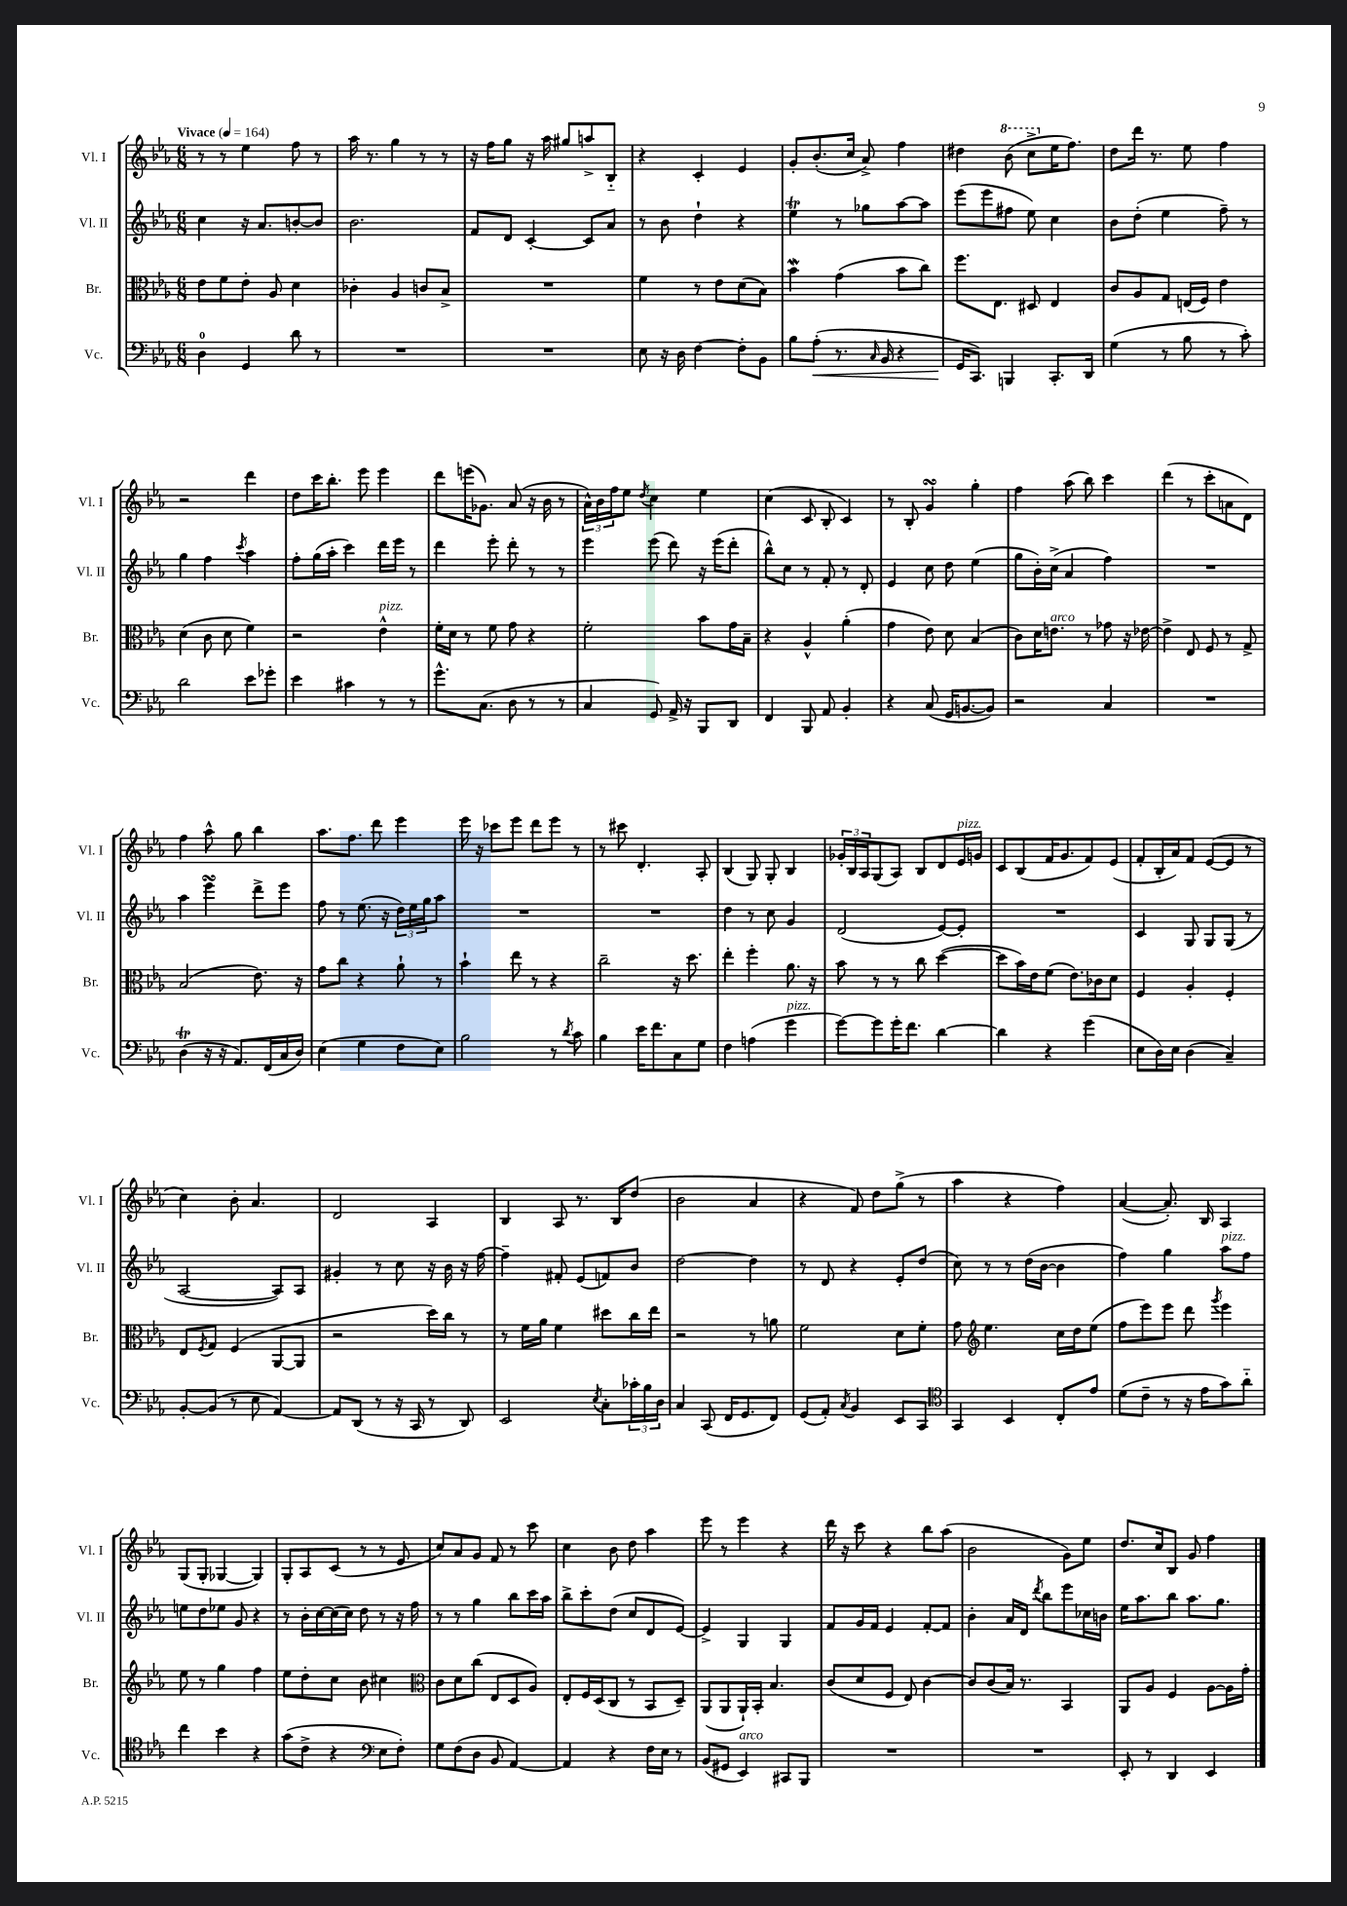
<<
\new StaffGroup <<
\new Staff = "s0" \with { instrumentName = "Vl. I" shortInstrumentName = "Vl. I" } {
    \clef treble \key ees \major \numericTimeSignature \time 6/8 \tempo "Vivace" 4 = 164
    r8 r8 ees''4 f''8 r8 |
    aes''16 r8. g''4 r8 r8 |
    r16 f''16 g''8 r16 aes''16 gis''8 a''8-> bes8-_ |
    r4 c'4-. ees'4 |
    g'8-. bes'8.-.( c''16 aes'8->) f''4 |
    dis''4 \ottava #1 bes''8( c'''8-> \ottava #0 ees''16 f''8.) |
    d''8 d'''16 r8. ees''8 f''4 |
    r2 d'''4 |
    d''8 c'''16 bes''8.-. ees'''8 ees'''4 |
    d'''8 e'''16( ges'8.) aes'8( r16 bes'16 r8 |
    \tuplet 3/2 { aes'16-^) bes'16 f''16 } ees''8 \acciaccatura { d''8 } c''4 ees''4 |
    c''4( c'8 bes8-. c'4) |
    r8 bes8-. g'4\turn g''4-. |
    f''4 aes''8( bes''8) c'''4 |
    d'''4( r8 c'''8-. a'8 d'8) |
    f''4 aes''8-^ g''8 bes''4 |
    aes''8. f''8. d'''8 ees'''4 |
    ees'''16 r16 ces'''8 ees'''8 d'''8 ees'''8 r8 |
    r8 cis'''8 d'4.-. aes8-. |
    bes4( g8) g8-. bes4 |
    \tuplet 3/2 { ges'16-. bes16 aes16 } g8( aes8) bes8 d'8 ees'16^\markup { \italic "pizz." } g'16 |
    c'8 bes8( f'16 g'8. f'8) ees'8( |
    f'8-. bes16-. aes'16) f'8 ees'8~( ees'8 r8 |
    c''4) bes'8-. aes'4. |
    d'2 aes4 |
    bes4 aes8 r8. bes16 d''8( |
    bes'2 aes'4 |
    r4 f'8) d''8 g''8->( r8 |
    aes''4 r4 f''4) |
    aes'4~( aes'8.-.) bes16 aes4 |
    g8( g8-. ges4~ ges4) |
    g8-. aes8 c'8( r8 r8 ees'8 |
    c''8) aes'8 g'8 f'8 r8 c'''8 |
    c''4 bes'8 d''8 aes''4 |
    ees'''8 r8 ees'''4 r4 |
    d'''16 r16 c'''8 r4 bes''8 aes''8( |
    bes'2 g'8) ees''8 |
    d''8. c''16 bes8 g'8 f''4 \bar "|." |
}
\new Staff = "s1" \with { instrumentName = "Vl. II" shortInstrumentName = "Vl. II" } {
    \clef treble \key ees \major \numericTimeSignature \time 6/8
    c''4 r16 aes'8. b'8~-. b'8 |
    bes'2. |
    f'8 d'8 c'4~-. c'8 aes'8 |
    r8 bes'8 d''4-! r4 |
    ees''4\trill r8 ges''8 aes''8~ aes''8 |
    ees'''8( ees'''8 fis''8 ees''8) c''4 |
    bes'8 d''8-.( ees''4 f''8--) r8 |
    g''4 f''4 \acciaccatura { c'''8 } aes''4 |
    f''8-. g''16( aes''16-. c'''4) d'''16 ees'''16 r8 |
    d'''4 ees'''8-. d'''8-. r8 r8 |
    ees'''4 ees'''8( d'''8) r16 ees'''16( d'''8-. |
    bes''8-^) c''8 r8 f'8-. r8 d'8-. |
    ees'4 c''8 d''8 ees''4( |
    g''8 bes'16-.) c''16->( aes'4 f''4) |
    R2. |
    aes''4 ees'''4\turn d'''8-> ees'''8 |
    f''8 r8 ees''8.( r16 \tuplet 3/2 { d''16) ees''16 g''16 } aes''8 |
    R2. |
    R2. |
    d''4 r8 c''8 g'4 |
    d'2( ees'8~) ees'8-. |
    R2. |
    c'4 g8 g8 g8( r8 |
    aes2~ aes8) aes8 |
    gis'4-. r8 c''8 r16 bes'16 r16 f''16~ |
    f''4-- fis'8-. ees'8( f'8) bes'8 |
    d''2~ d''4 |
    r8 d'8 r4 ees'8-. d''8( |
    c''8) r8 r8 d''16( bes'16~ bes'4 |
    f''4) g''4 aes''8^\markup { \italic "pizz." } f''8 |
    e''8 d''8 ees''8 g'8 r4 |
    r8 bes'16-. c''16~ c''16( c''16) d''8 r8 r16 f''16 |
    r8 r8 g''4 bes''8 c'''16 aes''16 |
    bes''8-> c'''8-. d''8( c''8 d'8 ees'8~) |
    ees'4-> g4 g4 |
    f'8 g'16 f'16 ees'4 f'8~-. f'8 |
    bes'4-. aes'16 d'16 \acciaccatura { d'''8 } bes''8 ees'''8 ces''16 b'16 |
    ees''16 aes''8. bes''8 aes''8. g''8. \bar "|." |
}
\new Staff = "s2" \with { instrumentName = "Br." shortInstrumentName = "Br." } {
    \clef alto \key ees \major \numericTimeSignature \time 6/8
    ees'8 f'8 ees'8-. aes8 d'4 |
    ces'4-. aes4 c'8 bes8-> |
    R2. |
    f'4 r8 ees'8 d'8( bes8) |
    bes'4\mordent g'4( bes'8 c''8) |
    f''8. ees8. dis8 ees4 |
    c'8 aes8 g8 e16( f16) ees'4 |
    d'4( c'8 d'8 f'4) |
    r2 ees'4-^^\markup { \italic "pizz." } |
    f'16-. d'16 r8 f'8 g'8 r4 |
    f'2-. bes'8 g'16 bes16-- |
    r4 aes4-^ aes'4-.( |
    g'4 ees'8) d'8 bes4( |
    c'8) d'16 e'8.^\markup { \italic "arco" } r8 ges'8 r16 ees'16~ |
    ees'4-> ees8 f8 r8 g8-> |
    bes2( ees'8.) r16 |
    g'8 c''8 r4 aes'8-! r8 |
    bes'4-! ees''8 r8 r4 |
    c''2-- r16 d''8. |
    ees''4-. f''4-. aes'8. r16 |
    bes'8 r8 r8 c''8 d''4~( |
    d''8 bes'16) ees'16 f'8( ees'8.) ces'16 d'8 |
    f4 aes4-. f4-. |
    ees8 \acciaccatura { f8 } g8 f4( aes,8~ aes,8 |
    r2 d''16) c''16 r8 |
    r8 f'16 aes'16 f'4 dis''8 c''16 ees''16 |
    r2 r8 a'8 |
    f'2 d'8 f'8-. |
    g'8 \clef treble ees''4. c''16 d''16 ees''8( |
    f''8 ees'''8) ees'''8 d'''8 \acciaccatura { g'''8 } ees'''4 |
    ees''8 r8 g''4 f''4 |
    ees''8 d''8-. c''8 bes'8 cis''4 |
    \clef alto c'8 d'8 c''8( ees8 d8 aes8) |
    ees8-. f16 d16( c8 r8 bes,8 d8--) |
    aes,8( aes,8 aes,16-!) bes,16-. bes4. |
    c'8( d'8 f8 ees8) c'4~ |
    c'8 c'8( bes16) r8. bes,4 |
    aes,8 aes8 f4 aes8~ aes16 g'16-. \bar "|." |
}
\new Staff = "s3" \with { instrumentName = "Vc." shortInstrumentName = "Vc." } {
    \clef bass \key ees \major \numericTimeSignature \time 6/8
    d4-0 g,4 d'8 r8 |
    R2. |
    R2. |
    ees8 r16 d16 f4~ f8-. bes,8 |
    bes8 aes8-.\<( r8. \grace { c16 } bes,16 r4 |
    g,16\! c,8.) b,,4 c,8.-. d,16 |
    g4( r8 bes8 r8 c'8-.) |
    d'2 ees'8 ges'8-. |
    ees'4 cis'4 r8 r8 |
    g'8.-^ c8.( d8 r8 r8 |
    c4 g,8) aes,16-> r16 bes,,8 d,8 |
    f,4 bes,,8 aes,8 bes,4-. |
    r4 c8( g,16 b,8.~ b,8) |
    r2 c4 |
    R2. |
    d4\trill( r16 r16 aes,8.) f,16( c16 d16) |
    ees4( g4 f8 ees8) |
    bes2 r8 \acciaccatura { d'8 } c'8 |
    bes4 ees'16 f'8. c8 g8 |
    f4 a4( g'4^\markup { \italic "pizz." } |
    g'8~) g'8 g'16-. f'8. d'4~ |
    d'4 r4 g'4( |
    ees8 d16) ees16 d4( c4--) |
    bes,8~-. bes,8( r8 ees8 aes,4~) |
    aes,8 d,8( r8 r16 c,16 r8 d,8) |
    ees,2 \acciaccatura { ees8 } c8-. \tuplet 3/2 { ces'16-. bes16 d16 } |
    c4 c,8( f,16 g,8. f,8) |
    g,8( aes,8-.) \acciaccatura { c8 } bes,4 ees,8 c,8 |
    \clef tenor g,4 bes,4 c8-. ees'8 |
    d'8( c'8-- r8 r16 ees'16 g'8) aes'8-_ |
    c''4 bes'4 r4 |
    g'8( c'8-> r4 \clef bass ees8 f8-.) |
    g8 f8( d8 bes,8 aes,4~) |
    aes,4 r4 f16 ees16 r8 |
    bes,8( gis,8 ees,4^\markup { \italic "arco" }) cis,8 bes,,8 |
    R2. |
    R2. |
    ees,8-. r8 d,4 ees,4 \bar "|." |
}
>>
>>
\layout { \context { \Score \remove "Bar_number_engraver" } }
